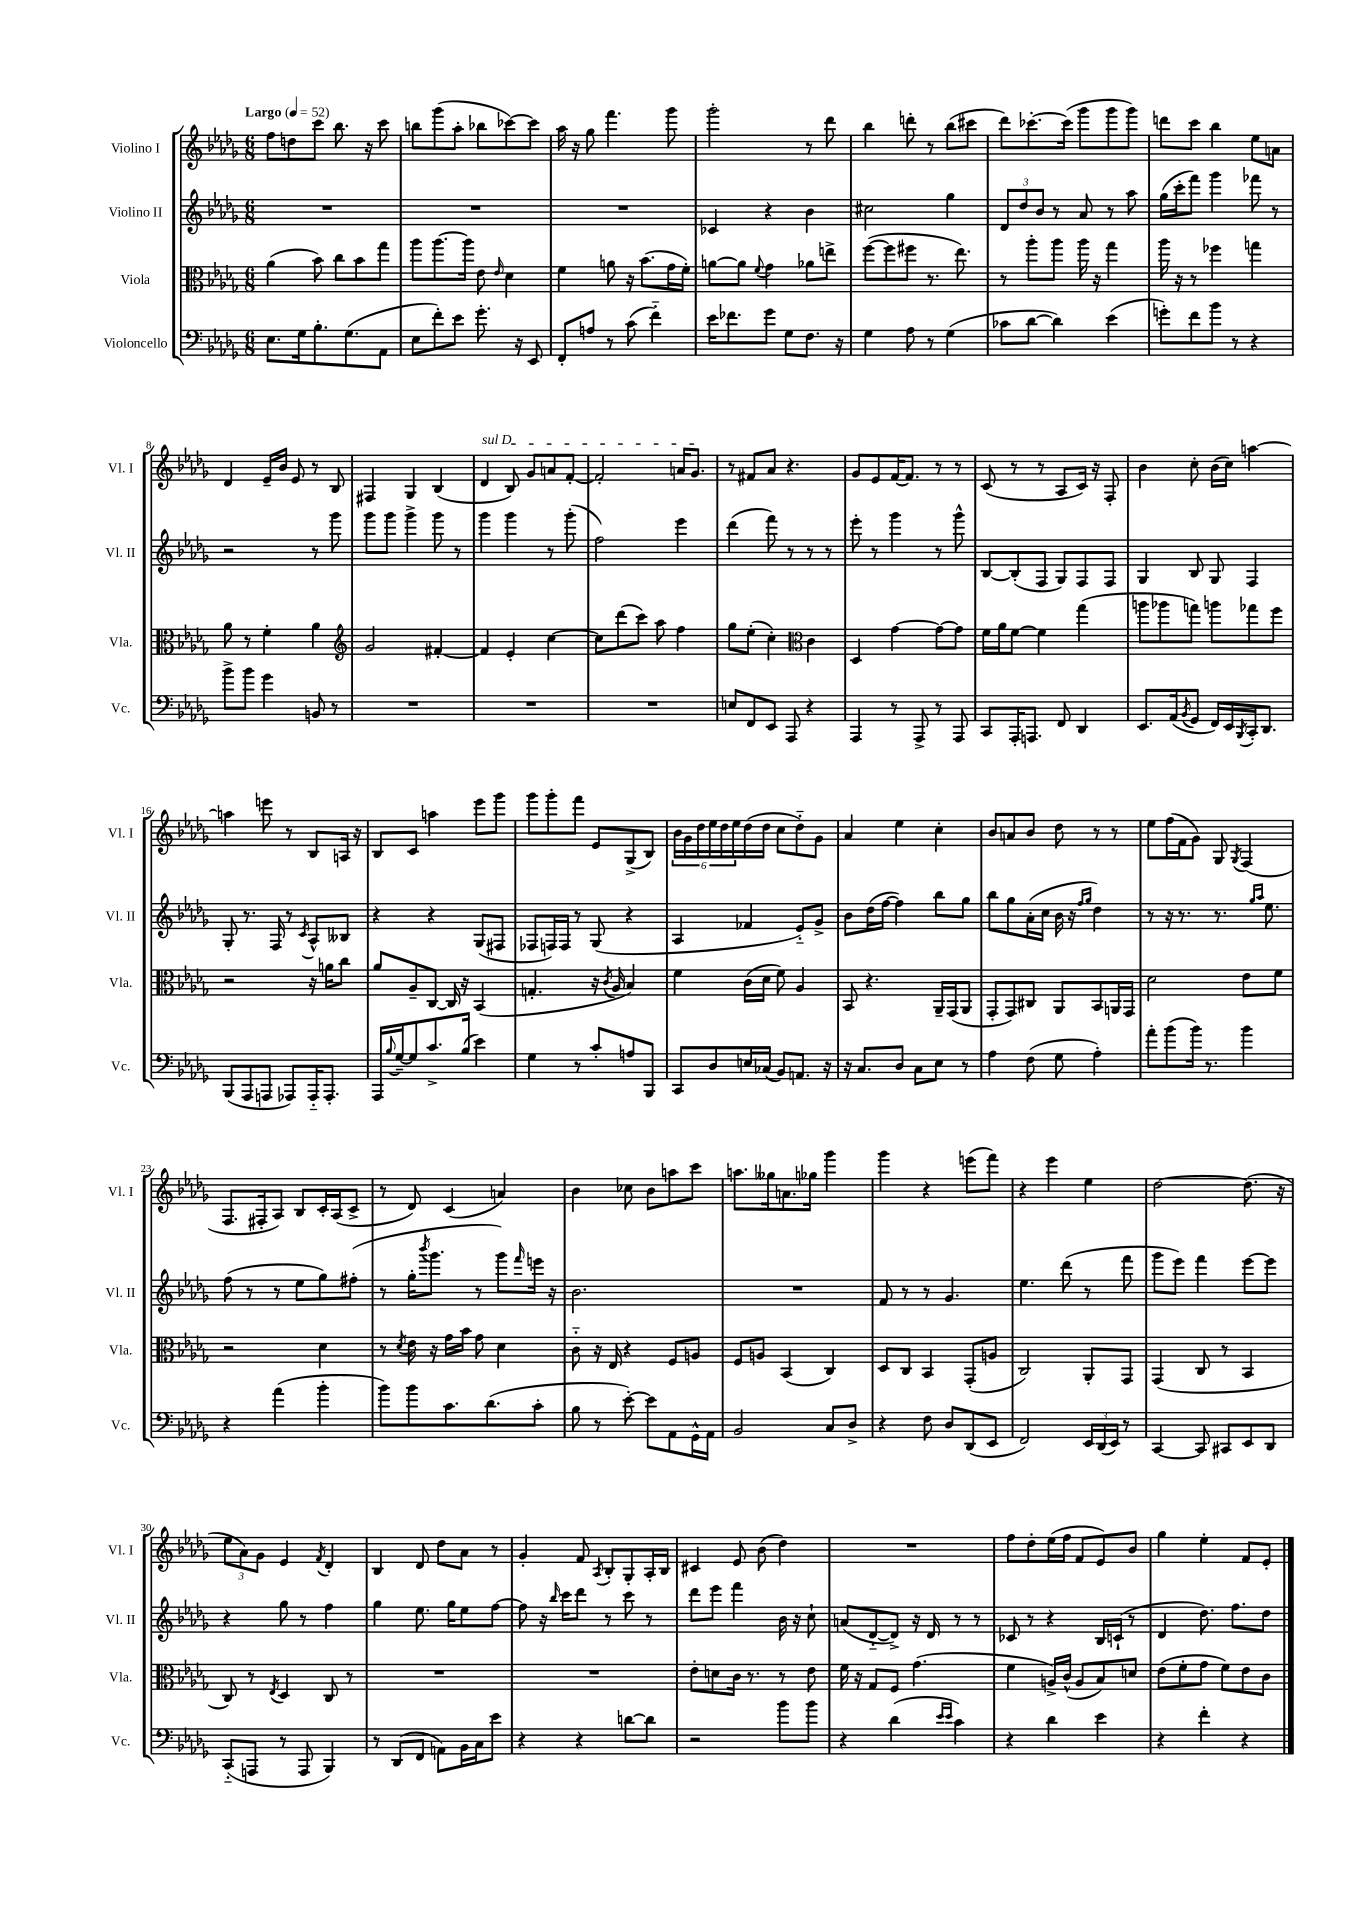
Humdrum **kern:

**kern	**kern	**kern	**kern
*staff4	*staff3	*staff2	*staff1
*clefF4	*clefC3	*clefG2	*clefG2
*k[b-e-a-d-g-]	*k[b-e-a-d-g-]	*k[b-e-a-d-g-]	*k[b-e-a-d-g-]
*M6/8	*M6/8	*M6/8	*M6/8
*MM52	*MM52	*MM52	*MM52
8.E-\L	(4a-\	2.r	8ff\L
.	.	.	8dd\
16G-\k	.	.	.
8.B-'\	8b-\)	.	8ccc\J
.	8cc\L	.	8.bb-\
(8.G-\	.	.	.
.	8b-\	.	.
.	.	.	16r
8AA-\J	8gg-\J	.	8ccc\
=	=	=	=
8E-\L	8aa-\L	2.r	8bb\L
8f'\)	[8.aa-\	.	(8ggg-\
8e-\J	.	.	8aa-'\J
.	16aa-\]Jk	.	.
8.g-'\	8e-\	.	8bb-\L
.	16qqe-/	.	.
.	4d-\	.	[8ccc-\)
16r	.	.	.
8EE-/	.	.	8ccc-\]J
=	=	=	=
8FF'/L	4f\	2.r	16aa-\
.	.	.	16r
8A/J	.	.	8gg-\
8r	8a\	.	4.fff\
(8c\	16r	.	.
.	(8.b-\L	.	.
4f'~\)	.	.	.
.	16g-\L	.	8ggg-\
.	16f'\JJ)	.	.
=	=	=	=
16e-\LK	[8a\L	4c-/	2ggg-'\
8.f-\	.	.	.
.	8a\]J	.	.
.	8qqf/	.	.
8g-\J	4g-\	4r	.
8G-\L	.	.	.
8.F\J	8a-\L	4b-\	8r
.	8ee^\J	.	8ddd-\
16r	.	.	.
=	=	=	=
4G-\	([8ff\L	2cc#\	4bb-\
.	8ff\]	.	.
8A-\	8ff#\J	.	8ddd'\
8r	8.r	.	8r
(4G-\	.	4gg-\	(8bb-\L
.	8.ee-\)	.	.
.	.	.	8ccc#\J
=	=	=	=
8c-\L	8r	12d-/L	8ddd-\L)
.	.	12dd-/	.
[8d-\J	8aa-'\L	.	[8.ccc-'\
.	.	12b-/J	.
4d-\])	8aa-\J	8r	.
.	.	.	(16ccc-\]Jk
.	16aa-\	8a-/	8ggg-\L
.	16r	.	.
(4e-\	4gg-\	8r	8ggg-\
.	.	8aa-\	8ggg-\J)
=	=	=	=
8g'\L)	16aa-\	(16gg-\LL	8ddd\L
.	16r	16ccc'\J	.
8f\	8r	8fff\J)	8ccc\J
8b-\J	4ff-\	4ggg-\	4bb-\
8r	.	.	.
4r	4gg\	8fff-\	8ee-\L
.	.	8r	8a\J
=	=	=	=
8b-^\L	8a-\	2r	4d-/
8b-\J	8r	.	.
4g-\	4f'\	.	16e-~/LL
.	.	.	16b-/JJ
.	.	.	8e-/
8BB/	4a-\	8r	8r
8r	.	8ggg-\	8B-/
=	=	=	=
*	*clefG2	*	*
2.r	2g-/	8ggg-\L	4F#/
.	.	8ggg-\J	.
.	.	4ggg-^\	4G-/
.	[4f#'/	8ggg-\	(4B-/
.	.	8r	.
=	=	=	=
2.r	4f#/]	4ggg-\	4d-/
.	4e-'/	4ggg-\	8B-/)
.	.	.	8g-/L
.	[4cc\	8r	8a/
.	.	(8ggg-'\	[8f'/J
=	=	=	=
2.r	8cc\]L	2ff\)	2f'/]
.	(8ddd-\	.	.
.	8ccc\J)	.	.
.	8aa-\	.	.
.	4ff\	4eee-\	16a/LK
.	.	.	8.g-/J
=	=	=	=
8E/L	8gg-\L	(4ddd-\	8r
8FF/	(8ee-'\J	.	8f#/L
8EE-/J	4cc'\)	8fff\)	8a-/J
8AAA-/	.	8r	4.r
*	*clefC3	*	*
4r	4c\	8r	.
.	.	8r	.
=	=	=	=
4AAA-/	4D-/	8eee-'\	8g-/L
.	.	8r	8e-/
8r	[4g-\	4ggg-\	[16f/K
.	.	.	8.f/]J
8AAA-^/	.	.	.
8r	8g-\_L	8r	8r
8AAA-/	8g-\]J	8ggg-^^\	8r
=	=	=	=
8CC/L	16f\LL	[8B-/L	(8c/
.	16a-\J	.	.
16AAA-'/K	[8f\J	(8B-'/]	8r
8.AAA/J	.	.	.
.	4f\]	8F/J	8r
8FF/	.	8G-/L)	8A-/L
4DD-/	(4gg-\	8F/	16c/Jk)
.	.	.	16r
.	.	8F/J	8F'/
=	=	=	=
8.EE-/L	8aa\L	4G-/	4b-\
.	8aa-\	.	.
(16AA-/k	.	.	.
8qBB-/	.	.	.
8GG-/J	8gg\J)	8B-/	8cc'\
16FF/LL)	8aa\L	8G-/	(16b-\LL
16EE-/	.	.	16cc\JJ)
8qBBB-/	.	.	.
16CC'/J	8gg-\	4F/	[4aa\
8.DD-/J	.	.	.
.	8ff\J	.	.
=	=	=	=
(8BBB-/L	2r	8G-'/	4aa\]
8AAA-/	.	8.r	.
8AAA/J	.	.	8eee\
.	.	16F/	.
8AAA-/L)	.	8r	8r
.	.	8qc/	.
16AAA-'~/K	16r	8A-^^/L	8B-/L
8.AAA-'/J	16a\LK	.	.
.	8cc\J	8B--/J	16A/Jk
.	.	.	16r
=	=	=	=
16AAA-/LL	8a-/L	4r	8B-/L
8qqB-/	.	.	.
[16G-~/J	.	.	.
8G-/]	8A-~/	.	8c/J
8.c^/	[8C/J	4r	4aa\
.	16C/]	.	.
(16B-/Jk	16r	.	.
4e-\)	(4BB-/	(8G-/L	8eee-\L
.	.	8F#/J	8ggg-\J
=	=	=	=
4G-\	4.G'/	8F-/L	8ggg-\L
.	.	16F/L)	8ggg-'\
.	.	16F/JJ	.
8r	.	8r	8fff\J
8c'/L	16r	(8G-/	8e-/L
.	8qc/	.	.
.	16A-/	.	.
8A/	4B-/)	4r	(8G-^/
8BBB-/J	.	.	8B-/J)
=	=	=	=
8CC/L	4f\	4A-/	24b-\LL
.	.	.	24g-\
.	.	.	24dd-\
8D-/	.	.	24ee-\
.	.	.	24dd-\
.	.	.	24ee-\
16E/L	(16c\LL	4f-/	(16dd-\
(16C-/JJ	16d-\JJ	.	16dd-\JJ
8BB-/L)	8f\)	.	8cc\L
8.AA/J	4A-/	8e-'~/L)	8dd-'~\)
.	.	8g-^/J	8g-\J
16r	.	.	.
=	=	=	=
16r	8BB-/	8b-\L	4a-/
8.C/L	.	.	.
.	4.r	(16dd-\L	.
.	.	[16ff\JJ	.
8D-/J	.	4ff\])	4ee-\
8C\L	.	.	.
8E-\J	16AA-~/LL	8bb-\L	4cc'\
.	(16GG-/J	.	.
8r	8AA-/J	8gg-\J	.
=	=	=	=
4A-\	8GG-'/L	8bb-\L	8b-/L
.	8GG-/)	8gg-\	8a/
(8F\	8C#/J	(16a-'\L	8b-/J
.	.	16cc\JJ	.
8G-\	8AA-/L	16b-\	8dd-\
.	.	16r	.
.	.	16qqff/LL	.
.	.	16qqgg-/JJ	.
4A-'\)	8BB-/	4dd-\)	8r
.	16AA/L	.	8r
.	16GG-/JJ	.	.
=	=	=	=
8a-'\L	2d-\	8r	8ee-\L
(8b-\	.	16r	(16ff\L
.	.	8.r	16f\J
16b-\Jk)	.	.	8g-\J)
8.r	.	.	.
.	.	8.r	8G-/
.	.	.	8qG-/
4b-\	8e-\L	.	(4F/
.	.	16qqgg-/LL	.
.	.	16qqaa-/JJ	.
.	.	8.ee-\	.
.	8f\J	.	.
=	=	=	=
4r	2r	(8ff\	8.F/L
.	.	8r	.
.	.	.	16F#'/k
(4a-\	.	8r	8A-/J)
.	.	8ee-\L	8B-/L
4b-'\	4d-\	8gg-\)	16c'/L
.	.	.	(16A-/J
.	.	(8ff#'\J	8c^/J
=	=	=	=
8b-\L)	8r	8r	8r
.	8qd-/	.	.
8b-\	16e-\	16gg-'\LK	8d-/)
.	.	8qbbb-/	.
.	16r	8.ggg-\J	.
8.c\	16g-\LL	.	(4c/
.	16b-\JJ	.	.
.	8g-\	8r	.
(8.d-\	.	.	.
.	4d-\	8ggg-\L)	4a/)
.	.	16qqfff/	.
8c'\J	.	16eee\Jk	.
.	.	16r	.
=	=	=	=
8B-\	8c'~\	2.b-\	4b-\
8r	16r	.	.
.	16E-/	.	.
[8e-'\)	4r	.	8cc-\
8e-\]L	.	.	8b-\L
8AA-\	8F/L	.	8aa\
16GG-^^\L	8A/J	.	8ccc\J
16AA-\JJ	.	.	.
=	=	=	=
2BB-/	8F/L	2.r	8.aa\L
.	8A/J	.	.
.	.	.	16gg--\k
.	(4BB-/	.	8.a\
.	.	.	16gg-\Jk
8C/L	4C/)	.	4ggg-\
8D-^/J	.	.	.
=	=	=	=
4r	8D-/L	8f/	4ggg-\
.	8C/J	8r	.
8F\	4BB-/	8r	4r
8D-/L	.	4.g-/	.
(8DD-/	(8GG-'/L	.	(8eee\L
8EE-/J	8A/J	.	8fff\J)
=	=	=	=
2FF/)	2C/)	4.ee-\	4r
.	.	.	4eee-\
.	.	(8ddd-\	.
24EE-/LL	8AA-'/L	8r	4ee-\
(24DD-/	.	.	.
24EE-/JJ)	.	.	.
8r	8GG-/J	8fff\	.
=	=	=	=
[4CC/	(4GG-/	8ggg-\L	[2dd-\
.	.	8eee-\J)	.
8CC/]	8C/	4fff\	.
8CC#/L	8r	.	.
8EE-/	4BB-/	[8eee-\L	(8.dd-\]
8DD-/J	.	8eee-\]J	.
.	.	.	16r
=	=	=	=
(8CC'~/L	8C/)	4r	12ee-\L
.	.	.	12a-\)
8AAA/J	8r	.	.
.	.	.	12g-\J
.	8qE-/	.	.
8r	4D-/	8gg-\	4e-/
8AAA/	.	8r	.
.	.	.	8qf/
4BBB-/)	8C/	4ff\	4d-'/
.	8r	.	.
=	=	=	=
8r	2.r	4gg-\	4B-/
(8DD-/L	.	.	.
8FF/J	.	8.ee-\	8d-/
8AA\L)	.	.	8dd-\L
.	.	16gg-\LK	.
16BB-\L	.	8ee-\	8a-\J
16C\J	.	.	.
8e-\J	.	[8ff\J	8r
=	=	=	=
4r	2.r	8ff\]	4g-'/
.	.	16r	.
.	.	16qqbb-/	.
.	.	16ccc\LK	.
4r	.	8ddd-\J	8f/
.	.	.	8qA-/
.	.	8r	8B-'/L
[8d\L	.	8ccc\	8G-'/
8d\]J	.	8r	16A-'/L
.	.	.	16B-/JJ
=	=	=	=
2r	8e-'\L	8ddd-\L	4c#/
.	8d\	8eee-\J	.
.	16c\Jk	4fff\	8e-/
.	8.r	.	.
.	.	.	(8b-\
8b-\L	8r	16b-\	4dd-\)
.	.	16r	.
8b-\J	8e-\	8cc`\	.
=	=	=	=
4r	16f\	(8a/L	2.r
.	16r	.	.
.	8G-/L	[8d-'~/	.
(4d-\	8F/J	8d-^/]J)	.
.	(4.g-\	16r	.
.	.	16d-/	.
16qqe-/LL	.	.	.
16qqe-/JJ	.	.	.
4c\)	.	8r	.
.	.	8r	.
=	=	=	=
4r	4f\	8c-/	8ff\L
.	.	8r	8dd-'\
4d-\	16A^/LL)	4r	(16ee-\L
.	(16c^^/JJ	.	16ff\JJ
.	8A/L	.	8f/L
4e-\	8B-/)	16B-/LL	8e-/)
.	.	(16c`/JJ	.
.	8d/J	8r	8b-/J
=	=	=	=
4r	(8e-\L	4d-/	4gg-\
.	8f'\	.	.
4f'\	8g-\J	8.dd-\)	4ee-'\
.	8f\L)	.	.
.	.	8.ff\L	.
4r	8e-\	.	8f/L
.	8c\J	8dd-\J	8e-'/J
==	==	==	==
*-	*-	*-	*-
